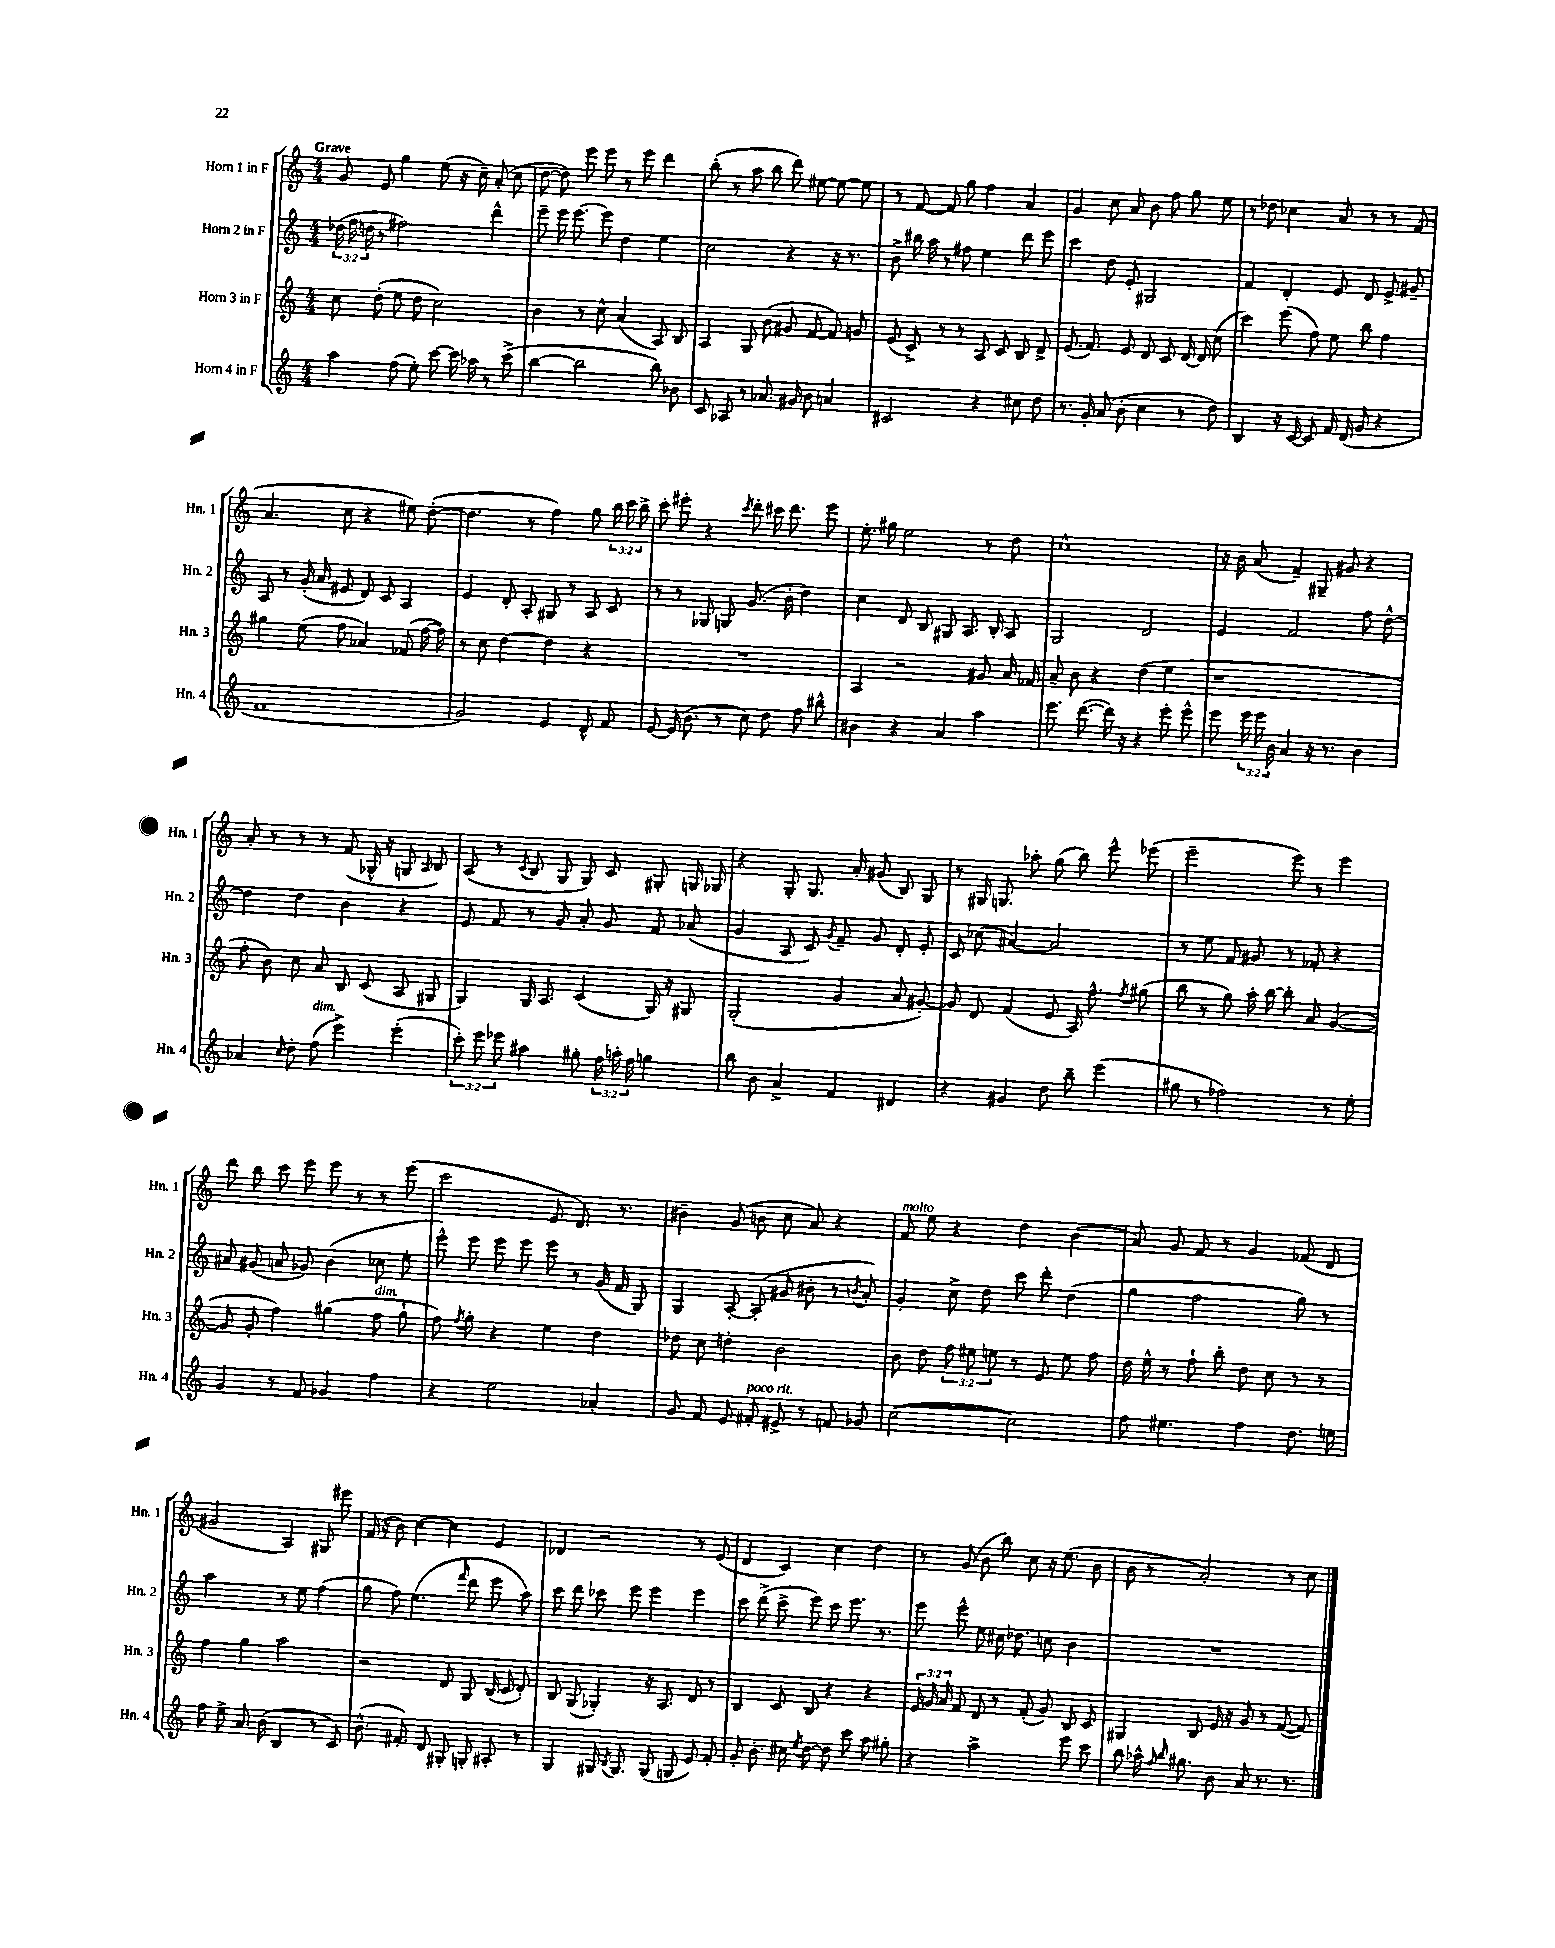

**kern	**kern	**kern	**kern
*part4	*part3	*part2	*part1
*staff4	*staff3	*staff2	*staff1
*I"Horn 4 in F	*I"Horn 3 in F	*I"Horn 2 in F	*I"Horn 1 in F
*I'Hn. 4	*I'Hn. 3	*I'Hn. 2	*I'Hn. 1
*clefG2	*clefG2	*clefG2	*clefG2
*k[]	*k[]	*k[]	*k[]
*M4/4	*M4/4	*M4/4	*M4/4
=1	=1	=1	=1
!	!	!	!LO:TX:a:B:t=Grave
4aa\	8cc\	(24dd-X\	8g/
.	.	24ff\	.
.	.	24ddn\	.
.	(8dd'\	8r	8e/
(8ff\	8ee\	2ff#X\)	4gg\
8ee'\)	8dd\	.	.
[8ccc\	2cc\)	.	(8ee\
16ccc\]	.	.	16r
16aa-X\	.	.	16cc~\)
8r	.	4ddd^^\	(8a'/
(8ccc^\	.	.	8cc\
=2	=2	=2	=2
[4bb\	4b\	8eee~\	[8dd\
.	.	16eee\	8dd\])
.	.	[8.eee\	.
2bb\]	8r	.	8eee\
.	8cc^^\	8eee\]	8eee\
.	(4a/	4dd\	8r
.	.	.	8eee\
8bb\)	8A/)	4ee\	4ddd\
8b-X\	8B/	.	.
=3	=3	=3	=3
8c/	4A/	2cc\	(8bb'\
8A-X/	.	.	8r
8r	8G/	.	8aa\
8.a-X/	(8b\	.	8bb\
.	8g#X/	4r	8ddd\)
16g#X/	.	.	.
8b\	[8f/	.	[8ee#X\
4an/	8f/])	16r	8ee#\_
.	.	8.r	.
.	8gn/	.	8ee#\]
=4	=4	=4	=4
2c#X/	(8e/	8b^\	8r
.	8c^/)	16bb#X\	[8f/
.	.	16aa\	.
.	8r	8r	8f/]
.	8r	8ff#X\	8gg\
4r	8A/	4ee\	4ff\
.	8c/	.	.
8cc#X\	8B/	8ddd\	4a/
8dd\	8d^/	8eee\	.
=5	=5	=5	=5
8.r	(8.e/	4ccc\	4g/
16g'/	8.f/)	.	.
(8a/	.	8dd\	8cc\
8b'\	8e/	8e'/	8a/
4cc\	8d/	2G#X/	8b\
.	8c/	.	8ff\
8r	[16d/	.	8gg\
.	16d/]	.	.
8dd\)	(8cc\	.	8ee\
=6	=6	=6	=6
4B/	4ccc\)	4f/	8r
.	.	.	8dd-X\
16r	(8eee\	4d'/	4cc-X\
[16c/	.	.	.
8c/]	8ff\)	.	.
16f/	8ee\	8e/	8a/
(16d/	.	.	.
8g/	8bb\	8d/	8r
4r	4ff\	8e^/	8r
.	.	8g#X~/	(8f/
!!LO:LB:g=z
=7	=7	=7	=7
1f	4gg#X\	8A/	4.a/
.	.	8r	.
.	(8ee\	(16g'/	.
.	.	16a/	.
.	8ff\	8e#X/	8cc\
.	4a-X/)	8d/)	4r
.	.	8c/	.
.	(8f-X/	4A/	8ee#X\)
.	[16ff\	.	([8dd'\
.	16ff\])	.	.
=8	=8	=8	=8
2g/)	8r	4e/	4.dd\]
.	8cc\	.	.
.	[4dd\	8d'/	.
.	.	8A'/	8r
4e/	4dd\]	8G#X/	4ff\)
.	.	8r	.
8d^^/	4r	8A/	8gg\
8f/	.	8c/	24bb\
.	.	.	24ccc\
.	.	.	24bb^\
=9	=9	=9	=9
[8e/	1r	8r	8ccc'\
(16e/]	.	8r	8eee#X'\
8.b\	.	.	.
.	.	8G-X/	4r
8r	.	8Gn/	.
.	.	.	8qccc/
8cc\)	.	(8.g/	8ddd'\
8dd\	.	.	16ccc#X\
.	.	16b'\	8.ddd\
8ff\	.	4dd\)	.
8bb#X^^\	.	.	8eee#\
=10	=10	=10	=10
4b#X\	4A/	4cc\	8.ee'\
.	.	.	16gg#X\
4r	2r	8d/	2ee\
.	.	8B/	.
4a/	.	8G#X/	.
.	.	8.A/	.
4aa\	8g#X/	.	8r
.	.	16B'/	.
.	16a/	8A/	8dd\
.	16f-X/	.	.
=11	=11	=11	=11
8.eee\	8a~/	2G/	1cc^^
.	8b\	.	.
([8.ddd\	.	.	.
.	4r	.	.
16ddd\])	.	.	.
16r	.	.	.
4r	(4dd\	2d/	.
8eee'\	4ee\	.	.
8eee^^\	.	.	.
=12	=12	=12	=12
8eee\	1r	4e/	16r
.	.	.	16b\
24eee\	.	.	(8a/
24eee\	.	.	.
24b\	.	.	.
4a/	.	2f/	4f~/)
16r	.	.	8G#X~/
8.r	.	.	.
.	.	.	8g#X/
4b\	.	8ff\	4r
.	.	[8dd^^\	.
!!LO:LB:g=z
=13	=13	=13	=13
4a-X/	8ff'\	4dd\]	8a'/
.	8b\)	.	8r
16qqcc/	.	.	.
8dd'\	8cc\	4dd\	8r
!LO:TX:a:i:t=dim.	!	!	!
(8ff\	8a/	.	8r
4eee^\)	8B/	4b\	(8f/
.	(8c/	.	16G-X^^/
.	.	.	16r
(4eee'\	8A/	4r	8Gn/
.	.	.	16qqA/
.	8G#X/	.	8B/)
=14	=14	=14	=14
12ccc'\)	4G/)	8e/	(8A/
12eee\	.	.	.
.	.	8f/	8r
12eee-X\	.	.	.
.	.	.	8qc/
4aa#X\	16G/	8r	8B/
.	8.A/	.	.
.	.	8g/	8G/
8gg#X'\	(4c/	8a'/	8G/)
24ff\	.	8g/	8c/
24aan'\	.	.	.
24ff\	.	.	.
4ggn\	16G/)	8f/	8G#X'/
.	16r	.	.
.	8G#X/	(8a-X/	16Gn/
.	.	.	16G-X/
=15	=15	=15	=15
8bb\	(2G'/	4g/	4r
8b\	.	.	.
4a^/	.	8A/	8G'/
.	.	8c/)	8.G/
.	.	8qg/	.
4f/	4g/	8f~/	.
.	.	.	16a'/
.	.	8g/	(8g#X/
4d#X/	8a/	8d'/	8B/)
.	[8g#X'/)	8e'/	8G/
=16	=16	=16	=16
4r	8g#/]	8c/	8r
.	8d/	(8cc-X\	16G#X/
.	.	.	8.Gn/
4g#X/	(4f/	[4a#X/)	.
.	.	.	8aa-X'\
8dd\	8e/	2a#/]	(8gg\
8bb~\	16A/)	.	8bb\)
.	8.ff^^\	.	.
(4eee\	.	.	8eee^^\
.	8qff/	.	.
.	(8gg#X\	.	(8eee-X\
=17	=17	=17	=17
8gg#X\	8bb\	8r	2eee~\
8r	8r	8ee\	.
2ff-X\)	8gg\)	8f/	.
.	16aa'\	8g#X/	.
.	[16bb\	.	.
.	8bb'\]	8r	8eee\)
.	8a/	8f-X'/	8r
8r	([4g/	4r	4eee\
8ee'\	.	.	.
!!LO:LB:g=z
=18	=18	=18	=18
4g/	8g/]	8a#X/	8ddd\
.	8g'/	(8g#X/	8bb\
8r	4ff\)	8an/	8ccc\
8f/	.	8g-X/)	8eee\
4g-X/	(4gg#X\	(4b\	8eee\
.	.	.	8r
!	!LO:TX:a:i:t=dim.	!	!
4ff\	8ff\	8cc-X\	8r
.	8gg#`\	8ee'\	(8eee\
=19	=19	=19	=19
4r	8ff\)	8eee^^\)	2ccc\
.	8qff/	.	.
.	8gg'\	8eee\	.
2ee\	4r	8eee\	.
.	.	8eee\	.
.	4ee\	8eee\	8e/
.	.	8r	8.d/)
4a-X'/	4dd\	(16g/	.
.	.	16f/	8.r
.	.	8G/)	.
=20	=20	=20	=20
8g/	8dd-X\	4G/	4b#X~\
8f/	8cc\	.	.
8e/	4ddn'\	[8A'/	(8g/
!LO:TX:a:i:t=poco rit.	!	!	!
8f#X'/	.	(8A'/]	8bn\
8e#X^/	2b\	8g#X/	8cc\
8r	.	8b#X'\	8a/)
8fn/	.	8r	4r
.	.	8qbn/	.
8g-X/	.	8a'/)	.
=21	=21	=21	=21
!	!	!	!LO:TX:a:i:t=molto
([2cc\	8b\	4g'/	8f/
.	8dd\	.	8ee\
.	12ff\	8cc^\	4r
.	12ee#X\	.	.
.	.	8dd\	.
.	12een\	.	.
2cc\])	8r	8ccc\	4dd\
.	8e/	8ddd'\	.
.	8ee\	(4dd\	(4b\
.	8ff\	.	.
=22	=22	=22	=22
8ff\	16dd\	4gg\	8a/)
.	16ee^^\	.	.
4.ee#X\	8r	.	8g/
.	8ff`\	2ff\	8f/
.	8bb'\	.	8r
4ff\	8dd\	.	4g/
.	8cc\	.	.
8.dd\	8r	8gg\)	(8f-X/
.	8r	8r	8d/
16een\	.	.	.
!!LO:LB:g=z
=23	=23	=23	=23
8ff\	4ff\	2aa\	2g#X/
8ee^\	.	.	.
8.a/	4gg\	.	.
(16b\	.	.	.
4B/	2aa\	8r	4A/)
.	.	8ee\	.
8r	.	(4ff\	8G#X/
8c/)	.	.	8eee#X\
=24	=24	=24	=24
(8.b^^\	2r	8gg\	(16f/
.	.	.	16r
.	.	8ff\)	8b\)
8.f#X'/)	.	.	.
.	.	(4.ee\	[4cc\
8d/	.	.	.
8G#X'/	8d/	.	4cc\]
.	.	16qqfff/	.
8Gn'/	8G/	8ddd\	.
8A#X'/	(16B/	8eee\	4e/
.	16c/	.	.
8r	8d'/)	8aa\)	.
=25	=25	=25	=25
4G/	8B/	8ccc\	4d-X/
.	(8G/	8ddd\	.
16G#X/	4G-X'/)	8ccc-X\	2r
8qB/	.	.	.
8.G#/	.	.	.
.	.	8eee\	.
(8G#/	16r	4eee\	.
.	8.A/	.	.
8Gn/	.	.	.
8e/)	8d/	4eee\	8r
8f'/	8r	.	(8e/
=26	=26	=26	=26
8g'/	4B/	8ccc\	4d/
8.b'\	.	(8ddd^\	.
.	8c/	8ccc^\	4c/)
16cc#X\	.	.	.
8qee/	.	.	.
[8dd\	8B/	8eee\)	.
8dd\]	4r	8ccc\	4cc\
8ccc\	.	8.eee\	.
8aa\	4r	.	4dd\
.	.	8.r	.
8gg#X'\	.	.	.
=27	=27	=27	=27
4r	24e/	8eee\	8r
.	24g/	.	.
.	24a/	.	.
.	8f/	8eee^^\	(8g/
2aa^\	8d/	8ee\	8b\
.	8r	16cc#X\	8bb\)
.	.	8.dd-X\	.
.	(8f'/	.	8cc\
.	8g/)	8ccn\	16r
.	.	.	(8.ee\
8eee\	8B/	4b\	.
8ccc\	8c/	.	8b\
=28	=28	=28	=28
8bb\	4G#X/	1r	8b\
16aa-X^^\	.	.	8r
16qqff/	.	.	.
16qqbb/	.	.	.
8.gg#X\	.	.	.
.	8B/	.	2a'/)
8b\	16e/	.	.
.	16r	.	.
8a/	8g/	.	.
8.r	8r	.	.
.	([8f/	.	8r
8.r	.	.	.
.	8f/])	.	8cc\
==	==	==	==
*-	*-	*-	*-
